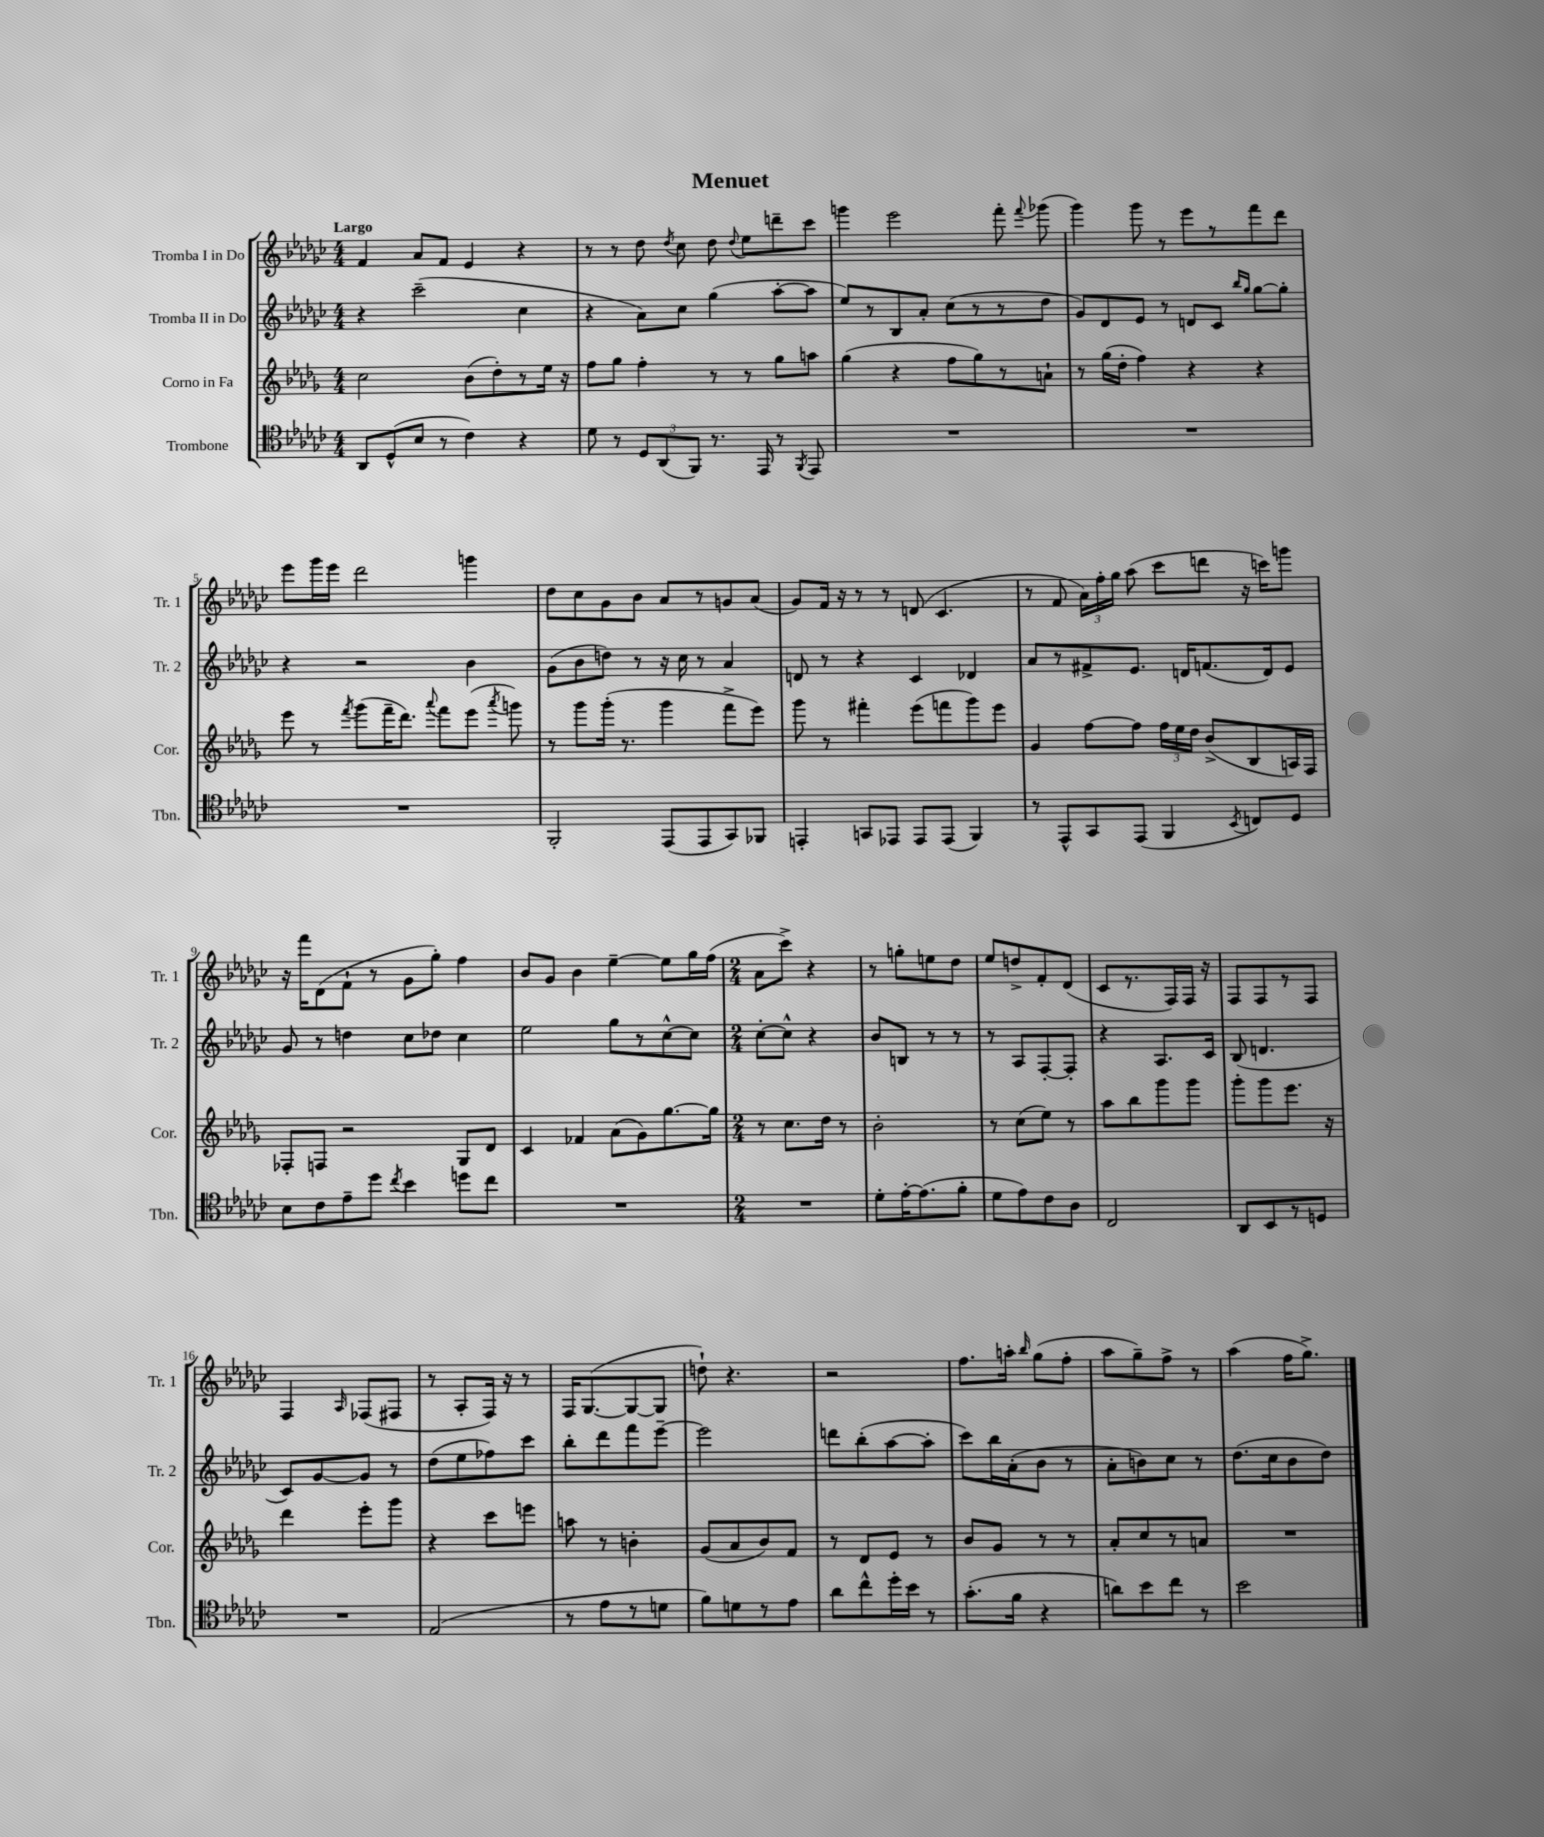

**kern	**kern	**kern	**kern
*staff4	*staff3	*staff2	*staff1
*clefC4	*clefG2	*clefG2	*clefG2
*k[b-e-a-d-g-c-]	*k[b-e-a-d-g-]	*k[b-e-a-d-g-c-]	*k[b-e-a-d-g-c-]
*M4/4	*M4/4	*M4/4	*M4/4
8AA-	2cc	4r	4f
(8D-^^	.	.	.
8B-	.	(2ccc-~	8a-
8r	.	.	8f
4c-)	(8b-	.	4e-
.	8dd-')	.	.
4r	8r	4cc-	4r
.	16ee-	.	.
.	16r	.	.
=	=	=	=
8d-	8ff	4r	8r
8r	8gg-	.	8r
12D-	4ff'	8a-)	8dd-
(12AA-	.	.	.
.	.	.	8qdd-
.	.	8cc-	8cc-
12FF)	.	.	.
8.r	8r	(4gg-	8dd-
.	.	.	8qqdd-
.	8r	.	8ee-
16EE-	.	.	.
8r	8gg-	[8aa-'	8ddd~
8qFF	.	.	.
8EE-	8aa	8aa-]	8ccc-
=	=	=	=
1r	(4gg-	8ee-)	4ggg
.	.	8r	.
.	4r	8B-	2eee-
.	.	8a-'	.
.	8ff	(8cc-	.
.	8gg-)	8r	.
.	8r	8r	8fff'
.	.	.	8qqfff
.	8a`	8dd-	(8ggg-
=	=	=	=
1r	8r	8g-)	4ggg-)
.	(16gg-	8d-	.
.	16dd-'	.	.
.	4ff)	8e-	8ggg-
.	.	8r	8r
.	4r	8d	8eee-
.	.	8c-	8r
.	.	16qqbb-	.
.	.	16qqgg-	.
.	4r	[8gg-	8fff
.	.	8gg-']	8ddd-
=	=	=	=
1r	8eee-	4r	8eee-
.	8r	.	16ggg-
.	.	.	16eee-
.	8qfff	.	.
.	(8ggg-	2r	2ddd-
.	16fff~	.	.
.	8.ddd-)	.	.
.	8qqaaa-	.	.
.	8fff	.	.
.	(8eee-	4b-	4ggg
.	8qaaa-	.	.
.	8ggg)	.	.
=	=	=	=
2FF'	8r	(8g-	8dd-
.	8ggg-	8b-	8cc-
.	(16ggg-'	8dd)	8g-
.	8.r	.	.
.	.	8r	8b-
(8EE-	4ggg-	16r	8a-
.	.	16cc-	.
8EE-	.	8r	8r
8GG-)	8fff^	4a-	8g
8FF-	8eee-)	.	(8a-
=	=	=	=
4EE'	8ggg-	8d	8g-)
.	8r	8r	16f
.	.	.	16r
8GG	4fff#'	4r	8r
8EE-	.	.	8r
8EE-	(8eee-	4c-	(8d
(8EE-	8fff	.	4.c-
4FF)	8ggg-)	4d-	.
.	8eee-	.	.
=	=	=	=
8r	4g-	8a-	8r
8EE-^^	.	8r	8f
8GG-	[8ff	8f#^	24a-)
.	.	.	24ff'
.	.	.	24gg-
(8EE-	8ff]	8.e-	(8aa-
4FF	24ff	.	8ccc-
.	24ee-	.	.
.	.	16d	.
.	24dd-	.	.
.	(8b-^	(8.f	8ddd
8qBB-	.	.	.
8C)	8B-	.	16r
.	.	16d)	16ccc)
8D-	16A)	8e-	8ggg
.	16F	.	.
=	=	=	=
8B-	8F-'	8g-	16r
.	.	.	16fff
8c-	8F	8r	(8d-
8e-~	2r	4dd	8f`
8dd-	.	.	8r
8qcc-	.	.	.
4b-	.	8cc-	8g-
.	.	8dd-	8gg-')
8dd	8G-	4cc-	4ff
8cc-	8d-	.	.
=	=	=	=
1r	4c	2ee-	8b-
.	.	.	8g-
.	4f-	.	4b-
.	(8a-	8gg-	[4ee-~
.	8g-)	8r	.
.	[8.gg-	[8cc-^^	8ee-]
.	.	8cc-]	16gg-
.	16gg-]	.	(16ff
=	=	=	=
*M2/4	*M2/4	*M2/4	*M2/4
2r	8r	[8cc-'	8a-
.	8.cc	8cc-^^]	8ccc-^)
.	.	4r	4r
.	16dd-	.	.
.	8r	.	.
=	=	=	=
8d-'	2b-'	8b-	8r
[16e-'	.	8B	8gg'
(8.e-]	.	.	.
.	.	8r	8ee
8f'	.	8r	8dd-
=	=	=	=
8d-	8r	8r	8ee-
8e-)	(8cc	8A-	8dd^
8c-	8ee-)	[8F'	8f'
8A-	8r	8F']	(8d-
=	=	=	=
2C-	8aa-	4r	8c-
.	8bb-	.	8.r
.	8ggg-	8.A-	.
.	.	.	16F)
.	8ggg-	.	16F
.	.	16c-	16r
=	=	=	=
8AA-	8ggg-'	(8B-	8F
8BB-	8ggg-	4.d	8F
8r	8.eee-	.	8r
8D	.	.	8F
.	16r	.	.
=	=	=	=
2r	4ddd-	8c-)	4F
.	.	[8g-	.
.	.	.	16qqA-
.	8eee-'	8g-]	(8F-
.	8ggg-	8r	8F#
=	=	=	=
(2E-	4r	(8dd-	8r
.	.	8ee-	8A-'
.	8ccc	8ff-)	16F)
.	.	.	16r
.	8eee	8ccc-	8r
=	=	=	=
8r	8aa	8bb-'	16F
.	.	.	([8.G-
8e-	8r	8ddd-	.
8r	4b'	8fff	8G-_
8d	.	[8eee-~	8G-]
=	=	=	=
8f)	(8g-	2eee-]	8dd`)
8d	8a-	.	4.r
8r	8b-)	.	.
8e-	8f	.	.
=	=	=	=
8a-	8r	8ddd	2r
8cc-^^	8d-	(8bb-'	.
16dd-'	8e-	[8aa-	.
16b-	.	.	.
8r	8r	8aa-']	.
=	=	=	=
(8.g-'	8b-	8ccc-)	8.ff
.	8g-	16bb-	.
16f	.	(16a-'	16aa'
.	.	.	16qqbb-
4r	8r	8b-	(8gg-
.	8r	8r	8ff'
=	=	=	=
8a)	8a-'	8a-'	8aa-
8b-	8cc	8b)	8gg-~)
8cc-	8r	8cc-	8ff^
8r	8a	8r	8r
=	=	=	=
2b-	2r	(8.dd-	(4aa-
.	.	16cc-	.
.	.	8b-	16ff
.	.	.	8.gg-^)
.	.	8dd-)	.
==	==	==	==
*-	*-	*-	*-
